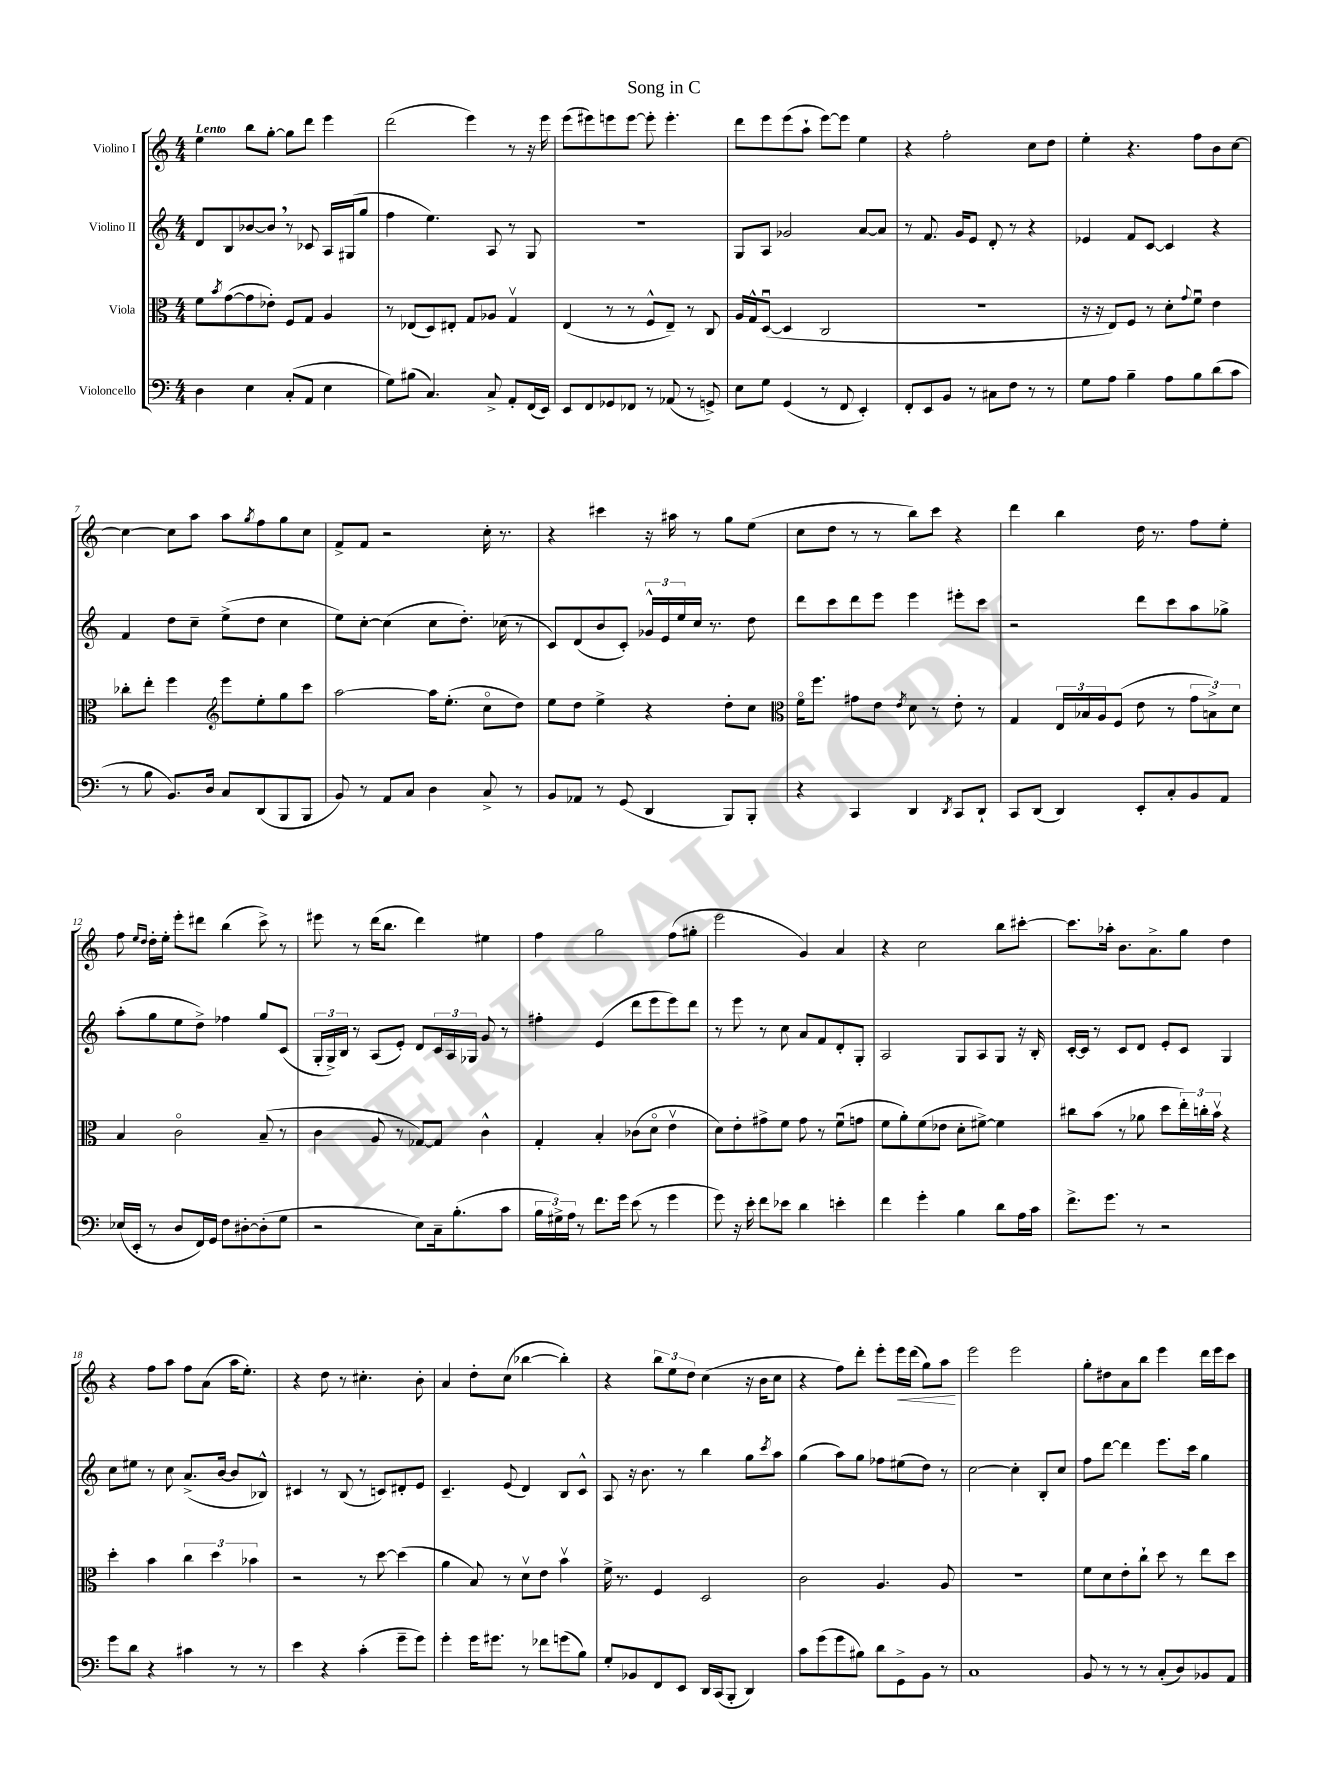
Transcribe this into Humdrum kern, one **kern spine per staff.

**kern	**kern	**kern	**kern	**dynam
*part4	*part3	*part2	*part1	*part1
*staff4	*staff3	*staff2	*staff1	*staff1
*I"Violoncello	*I"Viola	*I"Violino II	*I"Violino I	*
*clefF4	*clefC3	*clefG2	*clefG2	*
*k[]	*k[]	*k[]	*k[]	*
*M4/4	*M4/4	*M4/4	*M4/4	*
=1	=1	=1	=1	=1
!	!	!	!LO:TX:a:B:t=Lento	!
4D\	8f\L	8d/L	4ee\	.
.	8qb/	.	.	.
.	([8g\	8B/	.	.
4E\	8g\]	[8b-X/	8bb\L	.
.	8e-X'\J)	8b-,/J]	[8gg'\J	.
(8C'/L	8F/L	8r	8gg\L]	.
8AA/J	8G/J	8c-X/	8ddd\J	.
4E\	4A/	16A/LL	4eee\	.
.	.	(16G#X/J	.	.
.	.	8gg/J	.	.
=2	=2	=2	=2	=2
8G\L)	8r	4ff\	(2ddd\	.
(8B#X\J	(8E-X/L	.	.	.
4.C/)	8D/)	4.ee\)	.	.
.	8E#X'/J	.	.	.
.	8G/L	.	4eee\)	.
8C^/	8A-X/J	8A/	.	.
8AA'/L	4Gv/	8r	8r	.
(16FF/L	.	8G/	16r	.
16EE/JJ)	.	.	16eee\	.
=3	=3	=3	=3	=3
8EE/L	(4E/	1r	(8eee\L	.
8FF/	.	.	8eee#X\)	.
8GG-X/	8r	.	8eeen\	.
8FF-X/J	8r	.	[8eee\J	.
8r	8F^^/L	.	8eee'\]	.
(8AA-X/	8E~/J)	.	4.eee'\	.
8r	8r	.	.	.
8GGn^/)	8C/	.	.	.
=4	=4	=4	=4	=4
8E\L	16A/LL	8G/L	8ddd\L	.
.	16G^^/J	.	.	.
8G\J	([8Du/J	8A/J	8eee\	.
(4GG/	4D/]	2g-X/	(8eee\	.
.	.	.	8aa`\J	.
8r	2C/	.	[8eee\L)	.
8FF/	.	.	8eee\J]	.
4EE'/)	.	[8a/L	4ee\	.
.	.	8a/J]	.	.
=5	=5	=5	=5	=5
8FF'/L	1r	8r	4r	.
8EE/	.	8.f/	.	.
8BB/J	.	.	2ff'\	.
.	.	16g/KL	.	.
8r	.	8e/J	.	.
8C#X\L	.	8d'/	.	.
8F\J	.	8r	.	.
8r	.	4r	8cc\L	.
8r	.	.	8dd\J	.
=6	=6	=6	=6	=6
8G\L	16r	4e-X/	4ee'\	.
.	16r	.	.	.
8A\J	8E/L)	.	.	.
4B~\	8F/J	8f/L	4.r	.
.	8r	[8c/J	.	.
8A\L	8d'\L	4c/]	.	.
.	8qqg/	.	.	.
8B\	8fu\J	.	8ff\L	.
(8d\	4e\	4r	8b\	.
8c\J	.	.	[8cc\J	.
!!LO:LB:g=z
=7	=7	=7	=7	=7
8r	8cc-X'\L	4f/	4cc\_	.
8B\	8ee'\J	.	.	.
8.BB/L)	4ff\	8dd\L	8cc\L]	.
.	.	8cc~\J	8aa\J	.
16D/Jk	.	.	.	.
*	*clefG2	*	*	*
8C/L	8eee\L	(8ee^\L	8aa\L	.
.	.	.	8qgg/	.
(8DD/	8ee'\	8dd\J	8ff\	.
8BBB/	8gg\	4cc\	8gg\	.
8BBB/J	8ccc\J	.	8cc\J	.
=8	=8	=8	=8	=8
8BB/)	[2aa\	8ee\L)	8f^/L	.
8r	.	[8cc'\J	8f/J	.
8AA/L	.	(4cc\]	2r	.
8C/J	.	.	.	.
4D\	16aa\KL]	8cc\L	.	.
.	(8.ee'\J	.	.	.
.	.	8.dd'\J)	.	.
8C^/	8cc\L	.	16cc'\	.
.	.	(16cc-X\	8.r	.
8r	8dd\J)	8r	.	.
=9	=9	=9	=9	=9
8BB/L	8ee\L	8c/L)	4r	.
8AA-X/J	8dd\J	(8d/	.	.
8r	4ee^\	8b/	4ccc#X\	.
(8GG/	.	8c'/J)	.	.
4DD/	4r	24g-X^^/LL	16r	.
.	.	24e/	.	.
.	.	.	16aa#X\	.
.	.	24ee/	.	.
.	.	16cc/JJ	8r	.
.	.	8.r	.	.
8BBB/L)	8dd'\L	.	8gg\L	.
8BBB'/J	8cc\J	8dd\	(8ee\J	.
=10	=10	=10	=10	=10
*	*clefC3	*	*	*
4r	16f\KL	8ddd\L	8cc\L	.
.	8.ff\J	.	.	.
.	.	8ccc\	8dd\J	.
4CC/	8g#X\L	8ddd\	8r	.
.	8e\J	8eee\J	8r	.
.	8qe/	.	.	.
4DD/	8d\	4eee\	8bb\L)	.
.	8r	.	8ccc\J	.
8qDD/	.	.	.	.
8CC/L	8e'\	8eee#X'\L	4r	.
8DD`/J	8r	8ccc\J	.	.
=11	=11	=11	=11	=11
8CC/L	4G/	2r	4ddd\	.
(8DD/J	.	.	.	.
4DD/)	24E/LL	.	4bb\	.
.	24B-X/	.	.	.
.	24A/J	.	.	.
.	(8F/J	.	.	.
8EE'/L	8e\	8ddd\L	16dd\	.
.	.	.	8.r	.
8C'/	8r	8ccc\	.	.
8BB/	12g\L	8aa\	8ff\L	.
.	12Bn^\)	.	.	.
8AA/J	.	8gg-X^\J	8ee'\J	.
.	12d\J	.	.	.
!!LO:LB:g=z
=12	=12	=12	=12	=12
(16E-X/LL	4B/	(8aa'\L	8ff\	.
16EE'/JJ	.	.	.	.
.	.	.	16qqee/LL	.
.	.	.	16qqdd/JJ	.
8r	.	8gg\	16dd'\LL	.
.	.	.	16ee'\JJ	.
8D/L	2c\	8ee\	8eee'\L	.
16FF/L)	.	8dd^\J)	8ddd#X\J	.
16GG/JJ	.	.	.	.
8F\L	.	4ff-X\	(4bb\	.
[8D#X'\	.	.	.	.
(8D#'\]	(8B~/	8gg/L	8ccc^\)	.
8G\J	8r	(8c/J	8r	.
=13	=13	=13	=13	=13
2r	4c\	24G'/LL	8eee#X\	.
.	.	24G^/)	.	.
.	.	24B/JJ	.	.
.	.	8r	8r	.
.	8A/	(8A/L	(16ddd\KL	.
.	.	.	8.bb\J	.
.	8r	8e'/J)	.	.
8E\L)	[8G-X/L)	8d/L	4ddd\)	.
16C~\k	8G-/J]	24c/L	.	.
.	.	24A/	.	.
(8.B'\	.	.	.	.
.	.	24G-X/JJ	.	.
.	4c^^\	8g/	4ee#X\	.
8c\J	.	8r	.	.
=14	=14	=14	=14	=14
24B\LL	4G'/	4ff#X'\	4ff\	.
24G#X^\)	.	.	.	.
24A\JJ	.	.	.	.
8r	.	.	.	.
8.f\L	4B'/	(4e/	2gg\	.
16g\Jk	.	.	.	.
(8e\	(8c-X\L	8ddd\L	.	.
8r	8d\J	8eee\	.	.
4g\	4ev\	8eee\)	(8ff\L	.
.	.	8ddd\J	8gg#X'\J	.
=15	=15	=15	=15	=15
8g\)	8d\L)	8r	2eee\	.
16r	8e'\	8eee\	.	.
16e'\	.	.	.	.
8f\L	8g#X^\	8r	.	.
8e-X\J	8f\J	8cc\	.	.
4d\	8g#\	8a/L	4g/)	.
.	8r	8f/	.	.
4en'\	(8fu\L	8d'/	4a/	.
.	8gn\J	8G'/J	.	.
=16	=16	=16	=16	=16
4f\	8f\L	2A/	4r	.
.	8a'\)	.	.	.
4g'\	(8f\	.	2cc\	.
.	8e-X\J	.	.	.
4B\	8d'\L	8G/L	.	.
.	[8f#X^\J)	8A/	.	.
8d\L	4f#\]	8G/J	8bb\L	.
16A\L	.	16r	[8ccc#X'\J	.
16c\JJ	.	16B'/	.	.
=17	=17	=17	=17	=17
8.f^\L	8cc#X\L	[16c'/LL	8.ccc#\L]	.
.	.	16c/JJ]	.	.
.	(8b\J	8r	.	.
8.g\J	.	.	16aa-X'\Jk	.
.	8r	8c/L	8.b\L	.
8r	8a-X\	8d/J	.	.
.	.	.	8.a^\	.
2r	8dd\L	8e'/L	.	.
.	24ee'\L)	8c/J	8gg\J	.
.	24ccn'\	.	.	.
.	24bv\JJ	.	.	.
.	4r	4G/	4dd\	.
!!LO:LB:g=z
=18	=18	=18	=18	=18
8g\L	4dd'\	8cc\L	4r	.
8d\J	.	8ee#X\J	.	.
4r	4b\	8r	8ff\L	.
.	.	8cc\	8aa\J	.
4c#X\	6cc\	(8.a^/L	8ff\L	.
.	.	.	(8a\J	.
.	6dd\	.	.	.
.	.	[16b/Jk	.	.
8r	.	8b/L]	16aa\KL	.
.	.	.	8.ee'\J)	.
.	6b-X\	.	.	.
8r	.	8B-X^^/J)	.	.
=19	=19	=19	=19	=19
4e\	2r	4c#X/	4r	.
4r	.	8r	8dd\	.
.	.	(8B/	8r	.
(4c'\	8r	8r	4.cc#X'\	.
.	[8dd\	8cn/L)	.	.
8g~\L	(4dd\]	8d#X'/	.	.
8g\J)	.	8e/J	8b'\	.
=20	=20	=20	=20	=20
4g'\	4a\	4.c~/	4a/	.
16g\KL	8B/)	.	8dd'\L	.
8.g#X\J	.	.	.	.
.	8r	(8e/	(8cc\J	.
8r	8dv\L	4d/)	[4bb-X\	.
8f-X\L	8e\J	.	.	.
(8gn\	4bv\	8B/L	4bb-'\])	.
8B\J)	.	8c^^/J	.	.
=21	=21	=21	=21	=21
8G'/L	16f^\	8A/	4r	.
.	8.r	.	.	.
8BB-X/	.	16r	.	.
.	.	8.b\	.	.
8FF/	4F/	.	12bb\L	.
.	.	.	12ee\	.
8EE/J	.	8r	.	.
.	.	.	12dd\J	.
16DD/LL	2D/	4bb\	(4cc\	.
(16CC/J	.	.	.	.
8BBB'/J	.	.	.	.
4DD/)	.	8gg\L	16r	.
.	.	.	16b\KL	.
.	.	8qccc/	.	.
.	.	8aa\J	8cc\J	.
=22	=22	=22	=22	=22
8c\L	2c\	(4gg\	4r	.
(8g\	.	.	.	.
8g\	.	8aa\L)	8ff\L)	.
8B#X\J)	.	8gg\J	8ddd'\J	.
8d\L	4.A/	8ff-X\L	8eee'\L	.
!	!	!	!	!LO:HP:b
8GG^\	.	(8ee#X\	16eee\L	<
.	.	.	(16ddd\JJ	.
8BB\J	.	8dd\J)	8gg\L)	.
8r	8A/	8r	8aa\J	.
.	.	.	.	[
=23	=23	=23	=23	=23
1C	1r	[2cc\	2eee\	.
.	.	4cc'\]	2eee\	.
.	.	8B'/L	.	.
.	.	8cc/J	.	.
=24	=24	=24	=24	=24
8BB/	8f\L	8ff\L	8gg'\L	.
8r	8d\	[8ddd\J	8dd#X\	.
8r	8e'\	4ddd\]	8a\	.
8r	8cc`\J	.	8bb\J	.
(8C'/L	8dd\	8.eee\L	4eee\	.
8D/)	8r	.	.	.
.	.	16ccc\Jk	.	.
8BB-X/	8ee\L	4gg\	16ddd\LL	.
.	.	.	16eee\J	.
8AA/J	8dd\J	.	8ccc\J	.
==	==	==	==	==
*-	*-	*-	*-	*-
